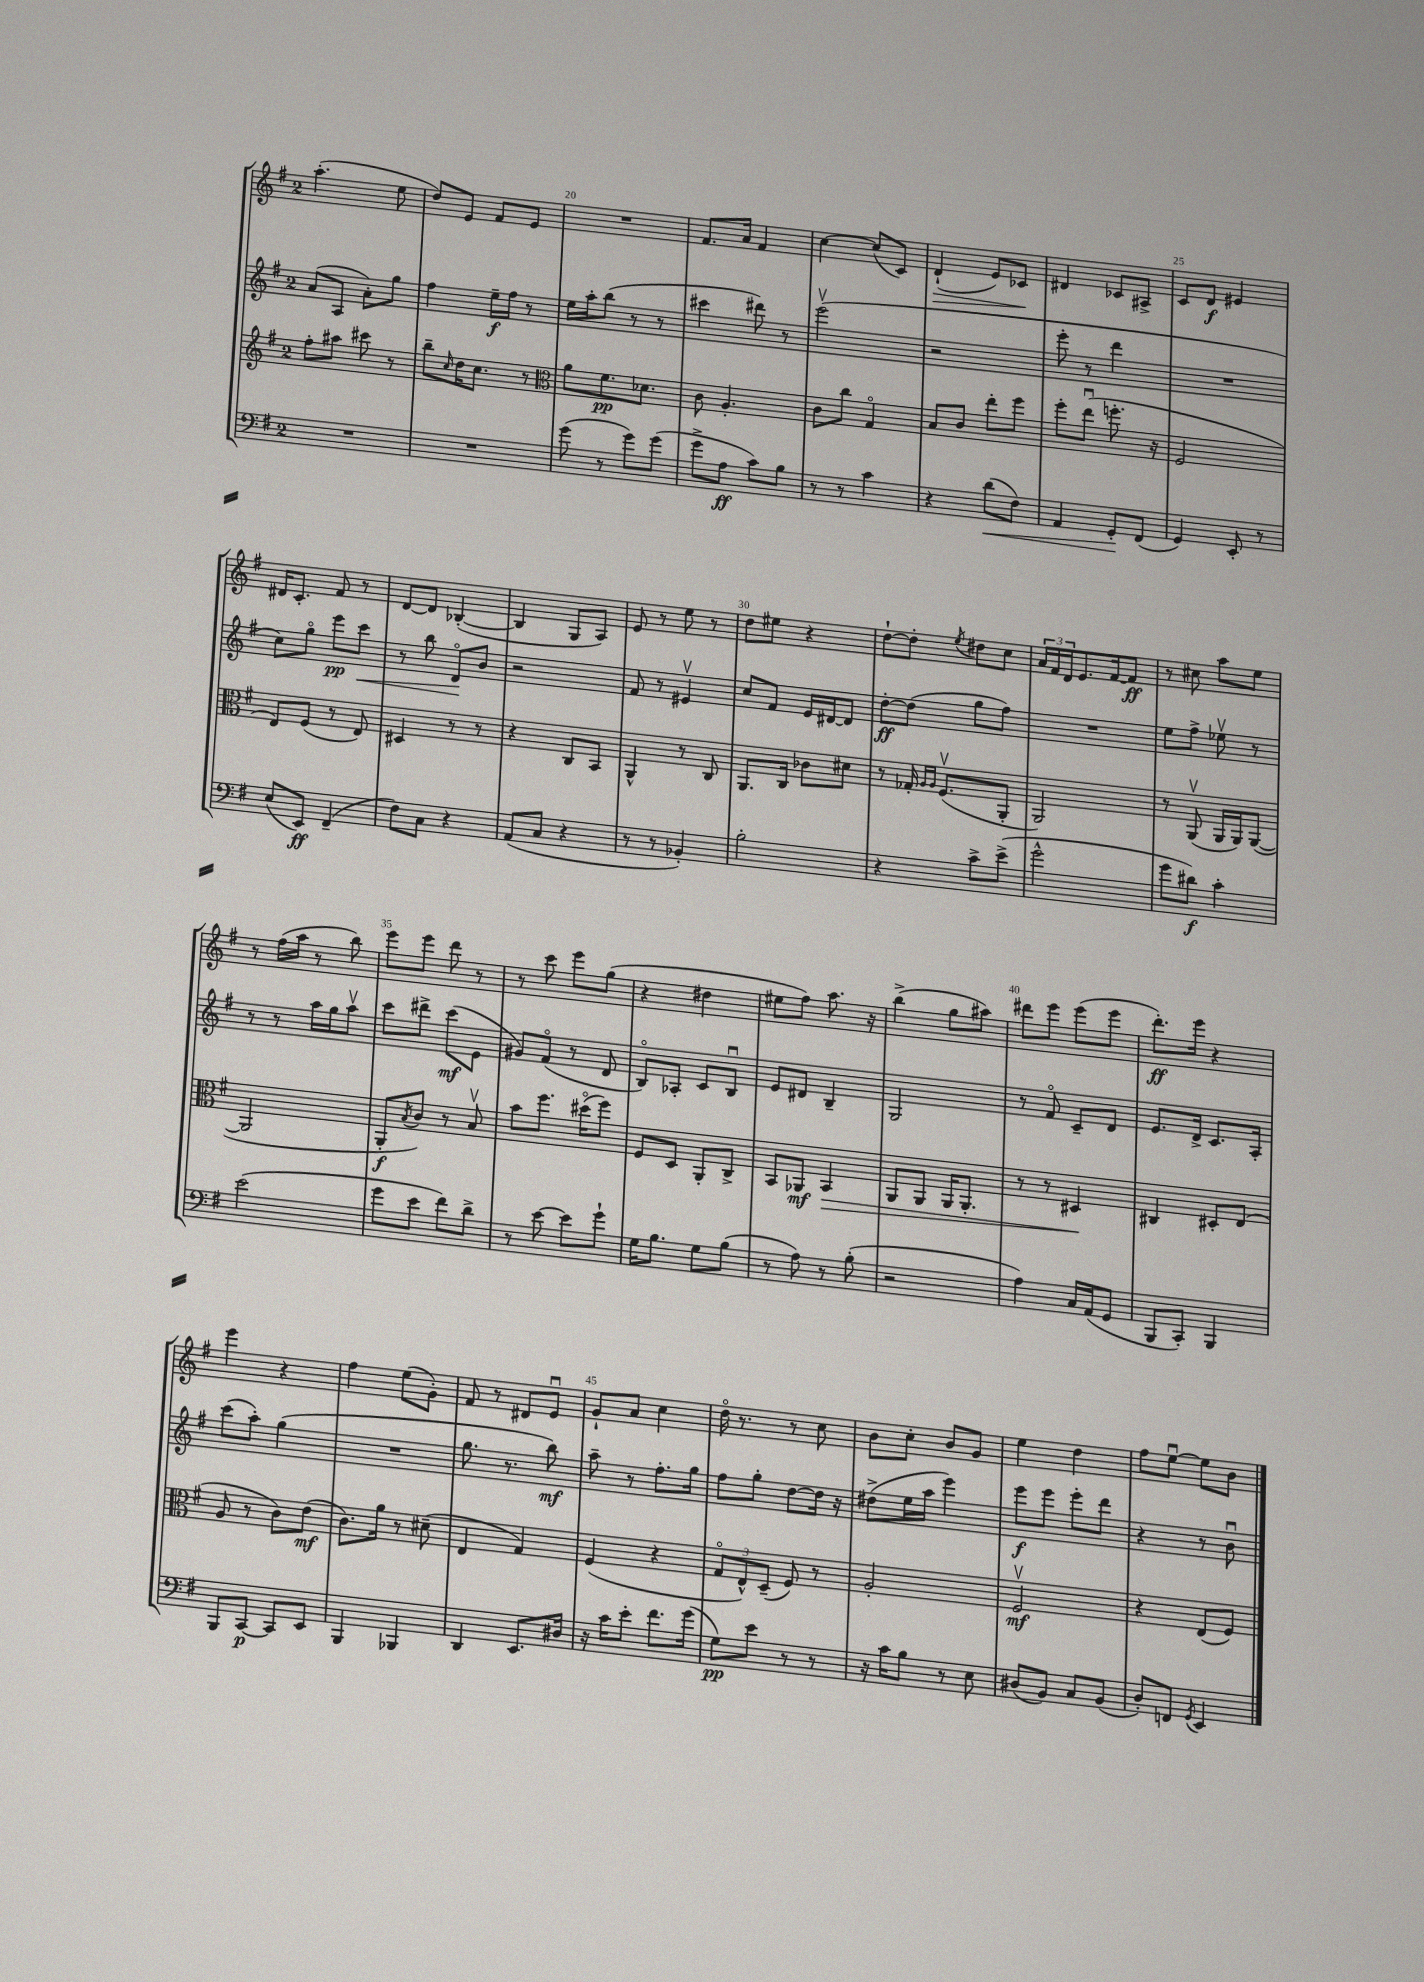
<<
\new StaffGroup <<
\new Staff = "s0" {
    \clef treble \key g \major \once \override Staff.TimeSignature.style = #'single-digit \time 2/4
    a''4.-.( e''8 |
    d''8) e'8 fis'8 e'8 |
    R2 |
    fis'8. a'16 fis'4 |
    c''4~ c''8( c'8) |
    d'4-!\>( e'8) ces'8\! |
    dis'4 ces'8 ais8-> |
    c'8 d'8\f eis'4 |
    dis'16 c'8.-. fis'8 r8 |
    d'8~ d'8 bes4~-.( |
    bes4 g8 a8) |
    e'8 r8 e''8 r8 |
    d''8 eis''8 r4 |
    d''8~-! d''8-. \acciaccatura { e''8 } dis''8 c''8 |
    \tuplet 3/2 { a'16 fis'16 d'16 } e'8. fis'16~ fis'8\ff |
    r8 cis''8 a''8 e''8 |
    r8 fis''16( a''16 r8 b''8) |
    e'''8 e'''8 d'''8 r8 |
    r8 c'''8 e'''8 g''8( |
    r4 dis''4 |
    eis''8 fis''8) a''8. r16 |
    b''4->( g''8 ais''8) |
    dis'''8 e'''8 e'''8( e'''8 |
    d'''8.-.\ff) e'''16 r4 |
    e'''4 r4 |
    fis''4 e''8( g'8-.) |
    fis'8 r8 dis'8 e'8\downbow |
    g'8-! a'8 c''4 |
    d''16\flageolet r8. r8 c''8 |
    b'8 c''8-. b'8 g'8 |
    e''4 d''4 |
    fis''8 e''8~\downbow e''8 b'8 \bar "|." |
}
\new Staff = "s1" {
    \clef treble \key g \major \once \override Staff.TimeSignature.style = #'single-digit \time 2/4
    a'8( a8 a'8-.) g''8 |
    fis''4 e''16--\f fis''16 r8 |
    e''16 a''16-. b''8( r8 r8 |
    cis'''4 dis'''8) r8 |
    e'''2\upbow( |
    r2 |
    e'''8-. r8 d'''4 |
    R2 |
    c''8) g''8\flageolet e'''8\pp c'''8\< |
    r8 b''8 d'8\flageolet\! b'8 |
    r2 |
    fis'8 r8 eis'4\upbow |
    c''8 fis'8 e'16 dis'16~ dis'8 |
    d''8~-.\ff d''8( g''8 fis''8) |
    R2 |
    e''8 fis''8-> ees''8\upbow r8 |
    r8 r8 a''16 g''16 a''8\upbow |
    c'''8 dis'''8-> c'''8\mf( e'8 |
    gis'8) fis'8\flageolet( r8 d'8 |
    b8\flageolet) aes8-. c'8 b8\downbow |
    e'8 dis'8 b4-- |
    g2 |
    r8 fis'8\flageolet c'8-- d'8 |
    e'8. d'16-> c'8. a16-. |
    c'''8( a''8-.) g''4( |
    R2 |
    g''8. r8. b''8\mf) |
    a''8-- r8 fis''8.-. g''16 |
    fis''8 g''8-. d''8~ d''16 r16 |
    dis''8->( e''16 a''16 e'''4) |
    e'''8\f e'''8 e'''8-. d'''8 |
    r4 r8 b'8\downbow \bar "|." |
}
\new Staff = "s2" {
    \clef treble \key g \major \once \override Staff.TimeSignature.style = #'single-digit \time 2/4
    fis''8-. ais''8 cis'''8 r8 |
    b''8-- \grace { c''16 } d''16 c''8. r8 |
    \clef alto a'8 fis'8.\pp des'8. |
    c'8 a4.-. |
    c'8 c''8 g4\flageolet |
    b8 c'8 e''8-. fis''8 |
    fis''8-. e''8\downbow( f''8.-. r16 |
    fis2 |
    e8) fis8( r8 e8) |
    dis4 r8 r8 |
    r4 c8 b,8 |
    a,4-^ r8 c8 |
    a,8. c16 ces'8 dis'8 |
    r8 ges16-. \grace { a16 a16 } fis8.\upbow( a,8-. |
    a,2) |
    r8 a,8\upbow( a,16 a,16) a,8~( |
    a,2 |
    a,8-.\f \acciaccatura { b8 } c'8) r8 b8\upbow |
    b'8 fis''8. dis''16\flageolet( fis''8) |
    fis8 d8 a,8-. c8-> |
    b,8 aes,8\mf b,4\> |
    a,8 a,8 a,16 a,8.-. |
    r8 r8 dis4\! |
    cis4 dis8-. e8( |
    a8 r8 c'8) e'8\mf( |
    c'8.) a'16 r8 dis'8--( |
    e4 g4) |
    fis4( r4 |
    \tuplet 3/2 { g8\flageolet e8-^) d8--( } fis8) r8 |
    a2-. |
    fis2\upbow\mf |
    r4 e8( fis8) \bar "|." |
}
\new Staff = "s3" {
    \clef bass \key g \major \once \override Staff.TimeSignature.style = #'single-digit \time 2/4
    R2 |
    R2 |
    g'8( r8 g'8) g'8( |
    g'8-> a8\ff c'8) b8 |
    r8 r8 c'4 |
    r4 d'8\<( fis8) |
    a,4 g,8-.\! fis,8( |
    g,4) e,8-. r8 |
    e8( e,8\ff) fis,4--( |
    fis8) c8 r4 |
    a,8( c8 r4 |
    r8 r8 bes,4-.) |
    b2-. |
    r4 c'8-> e'8->( |
    g'2-^ |
    g'8 dis'8\f) c'4-. |
    e'2( |
    g'8 e'8 fis'8) d'8-> |
    r8 e'8~ e'8 g'8-! |
    g16 b8. g8 b8( |
    r8 a8) r8 b8-.( |
    r2 |
    a4) c16 a,16( g,8 |
    b,,8 c,8-.) b,,4 |
    b,,8 c,8~\p c,8 e,8 |
    b,,4 bes,,4 |
    d,4 e,8. dis16 |
    r16 c'16 e'8-. fis'8. g'16( |
    g8\pp) e'8 r8 r8 |
    r16 c'16 b8 r8 e8 |
    dis8( b,8) c8 b,8( |
    d8-.) f,8 \acciaccatura { g,8 } e,4 \bar "|." |
}
>>
>>
\layout { \context { \Score currentBarNumber = #18 \override BarNumber.break-visibility = ##(#f #t #t) barNumberVisibility = #(every-nth-bar-number-visible 5) } }
